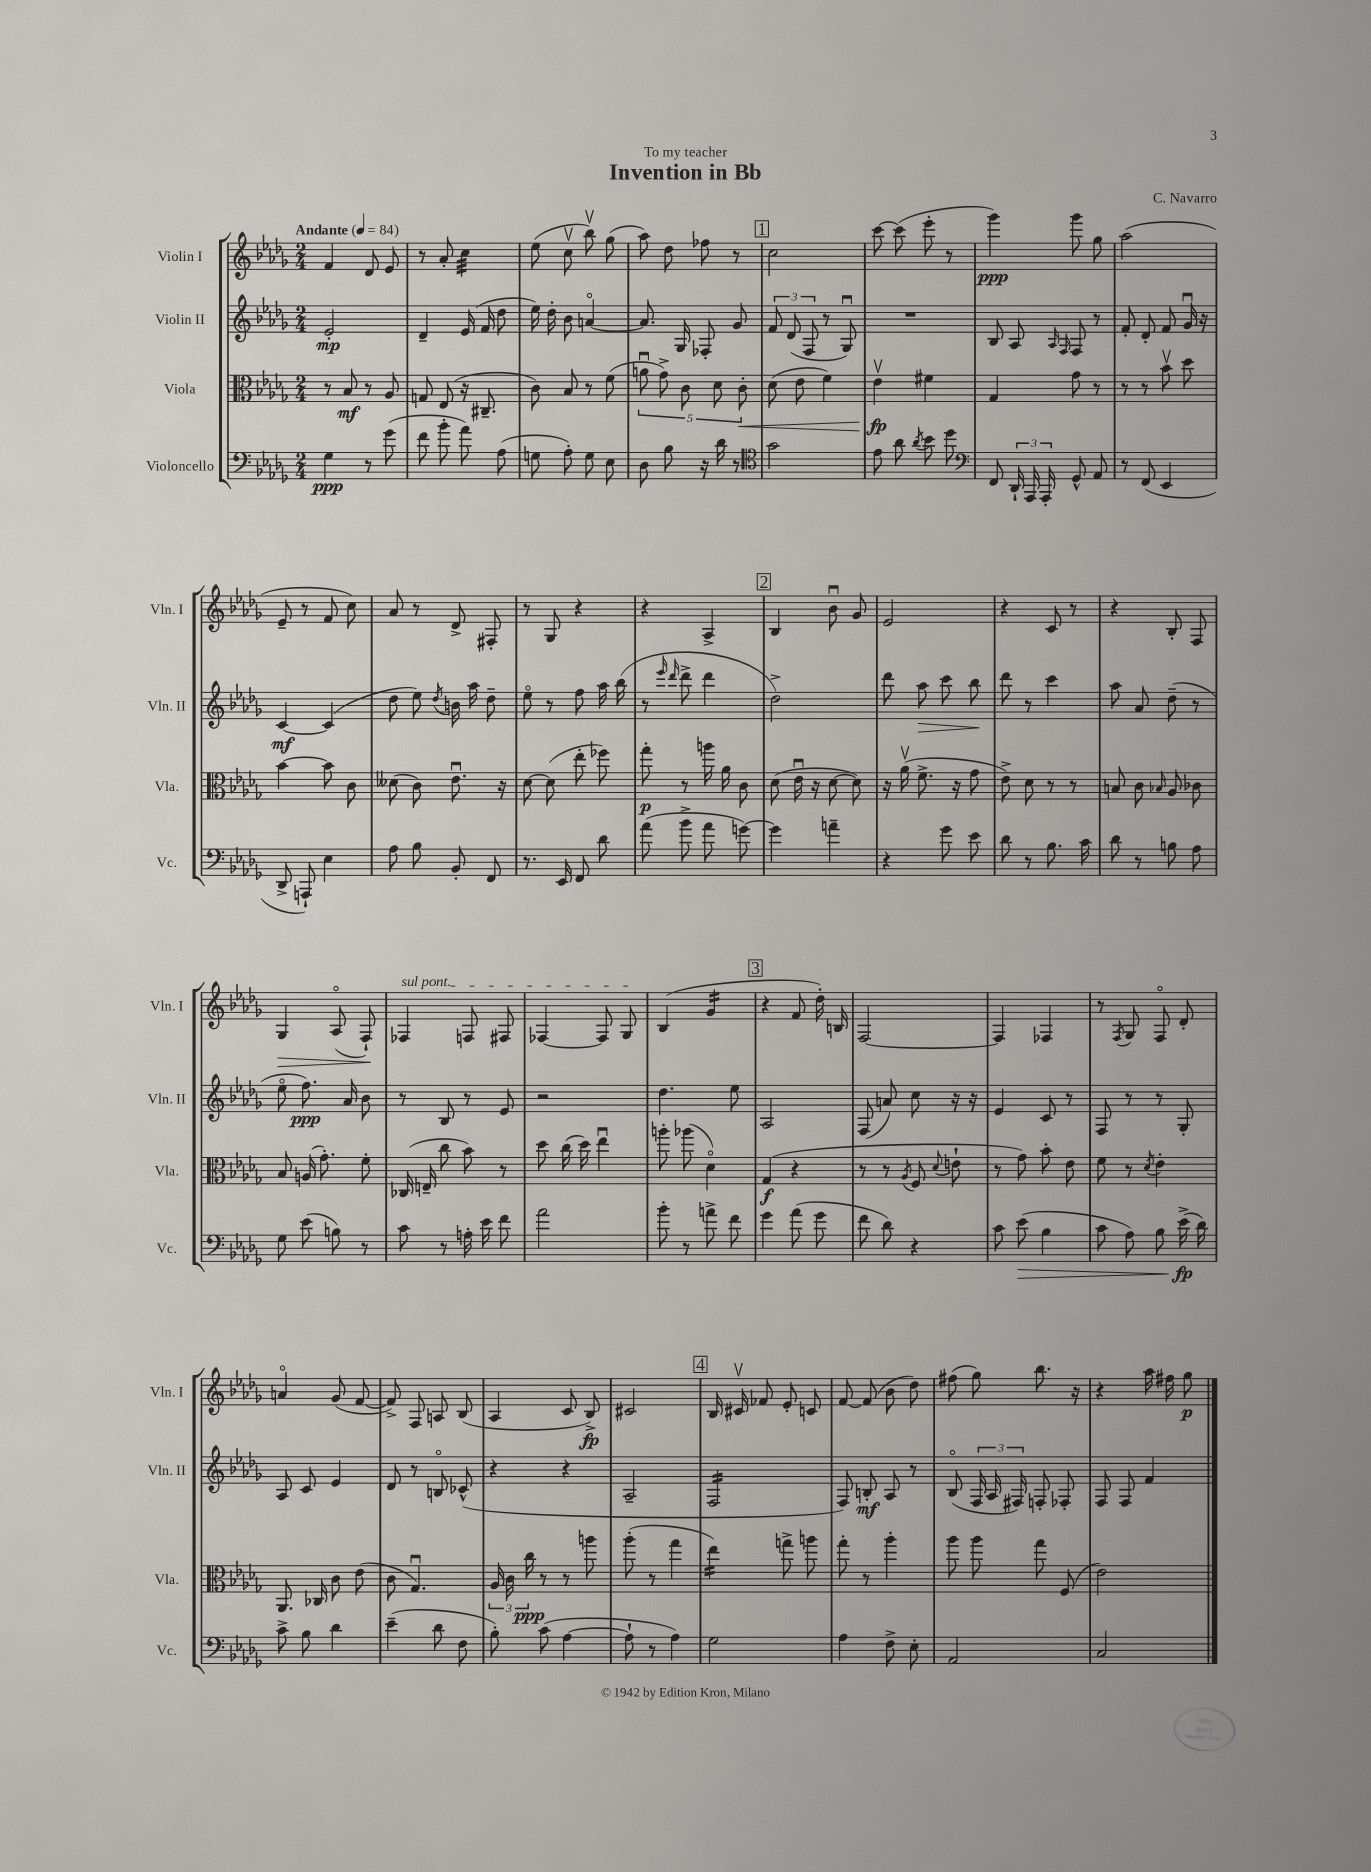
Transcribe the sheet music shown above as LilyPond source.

\header { title = "Invention in Bb" composer = "C. Navarro" dedication = "To my teacher" }
<<
\new StaffGroup <<
\new Staff = "s0" \with { instrumentName = "Violin I" shortInstrumentName = "Vln. I" } {
    \clef treble \key des \major \numericTimeSignature \time 2/4 \tempo "Andante" 4 = 84
    \autoBeamOff f'4 des'8 ees'8 |
    r8 aes'8-. c''4:32 |
    ees''8( c''8\upbow bes''8\upbow) ges''8( |
    aes''8) des''8 fes''8 r8 |
    \mark \markup { \box "1" } c''2 |
    c'''8~ c'''8( ees'''8-. r8 |
    ges'''4\ppp) ges'''8 ges''8 |
    aes''2( |
    ees'8-- r8 f'8 c''8) |
    aes'8 r8 des'8-> fis8-. |
    r8 ges8 r4 |
    r4 aes4-> |
    \mark \markup { \box "2" } bes4 bes'8\downbow ges'8 |
    ees'2 |
    r4 c'8 r8 |
    r4 bes8-. f8 |
    ges4\> aes8\flageolet( f8-!\!) |
    \once \override TextSpanner.bound-details.left.text = \markup { \italic "sul pont." } fes4\startTextSpan f8 fis8 |
    fes4~ fes8 ges8\stopTextSpan |
    bes4( ges'4:16 |
    \mark \markup { \box "3" } r4 f'8 des''16-.) b16 |
    f2~ |
    f4 fes4 |
    r8 \acciaccatura { f8 } ges8 f8\flageolet des'8-. |
    a'4\flageolet ges'8( f'8~ |
    f'8->) f8 a8 bes8( |
    aes4 c'8 bes8->\fp) |
    cis'2 |
    \mark \markup { \box "4" } bes16 cis'16\upbow fes'8 ees'8-. c'8 |
    f'8~ f'8( bes'8 des''8) |
    fis''8( ges''8) bes''8. r16 |
    r4 aes''16 fis''16 ges''8\p \bar "|." |
}
\new Staff = "s1" \with { instrumentName = "Violin II" shortInstrumentName = "Vln. II" } {
    \clef treble \key des \major \numericTimeSignature \time 2/4
    \autoBeamOff ees'2-.\mp |
    des'4-- ees'16( f'16 des''8 |
    ees''16) des''16-. bes'8 a'4~\flageolet |
    a'8. ges16 fes8-. ges'8 |
    \mark \markup { \box "1" } \tuplet 3/2 { f'8 des'8( f8 } r8 ges8\downbow) |
    R2 |
    bes8 aes8 \grace { aes16 f16 } f8 r8 |
    f'8-. des'8-. f'8 ges'16\downbow r16 |
    c'4~\mf c'4( |
    des''8 ees''8) \acciaccatura { des''8 } b'16 aes''16 des''8-- |
    ees''8\flageolet r8 f''8 aes''16 bes''16( |
    r8 \grace { ees'''16 des'''16 } des'''8-> des'''4 |
    \mark \markup { \box "2" } des''2->) |
    des'''8 aes''8\> c'''8 bes''8\! |
    des'''8 r8 c'''4 |
    aes''8 aes'8 des''8--( r8 |
    ees''8\flageolet f''8.\ppp) aes'16 bes'8 |
    r8 bes8 r8 ees'8 |
    r2 |
    des''4. ees''8 |
    \mark \markup { \box "3" } aes2 |
    f8( a'8) c''8 r16 r16 |
    ees'4 c'8 r8 |
    f8 r8 r8 ges8-. |
    aes8 c'8 ees'4 |
    des'8 r8 b8\flageolet ces'8-^( |
    r4 r4 |
    aes2-- |
    \mark \markup { \box "4" } f2:16 |
    f8) b8-.\mf aes8 r8 |
    bes8\flageolet( \tuplet 3/2 { f16 aes16 fis16) } f8-. fes8-. |
    f8 f8 f'4 \bar "|." |
}
\new Staff = "s2" \with { instrumentName = "Viola" shortInstrumentName = "Vla." } {
    \clef alto \key des \major \numericTimeSignature \time 2/4
    \autoBeamOff r8 bes8\mf r8 aes8 |
    g8 ees8( r16 cis8.-- |
    c'8) bes8 r8 f'8( |
    \tuplet 5/4 { a'8\downbow ges'8->) c'8 des'8 c'8-.\< } |
    \mark \markup { \box "1" } des'8( ees'8 f'4) |
    ees'4\upbow\fp\! fis'4 |
    ges4 ges'8 r8 |
    r8 r8 bes'8\upbow des''8 |
    bes'4~ bes'8 c'8 |
    deses'8( c'8) ees'8.\downbow r16 |
    des'8~ des'8( ees''8-. fes''8) |
    ges''8-.\p r8 a''16 aes'16 c'8 |
    \mark \markup { \box "2" } des'8( ees'16\downbow r16 des'8~ des'8) |
    r16 aes'16\upbow( f'8.-> r16 ges'8 |
    ees'8->) des'8 r8 r8 |
    b8 c'8 \grace { bes16 } aes8 ces'8 |
    bes8 a16( ges'8.-.) f'8-. |
    ces16( e16-- c''8 bes'8) r8 |
    des''8 c''16( des''16) ees''4\downbow |
    a''8-. aes''8( des'4\flageolet) |
    \mark \markup { \box "3" } ges4\f( r4 |
    r8 r8 \acciaccatura { aes8 } f8 \appoggiatura { des'8 } e'8-! |
    r8 ges'8) bes'8-. ees'8 |
    f'8 r8 \acciaccatura { des'8 } ees'4-. |
    aes,8. ces16 c'8 ees'8( |
    c'8 ges4.\downbow) |
    \tuplet 3/2 { aes16 c'16 c''16\ppp } r8 r8 a''8 |
    aes''8-.( r8 ges''4 |
    \mark \markup { \box "4" } ees''4:16) g''8-> a''8 |
    ges''8-. r8 aes''4-. |
    aes''8 aes''8 ges''8 f8( |
    ees'2) \bar "|." |
}
\new Staff = "s3" \with { instrumentName = "Violoncello" shortInstrumentName = "Vc." } {
    \clef bass \key des \major \numericTimeSignature \time 2/4
    \autoBeamOff ges4\ppp r8 ges'8( |
    f'8 bes'8-. aes'8) aes8( |
    g8 aes8-.) g8 ees8 |
    des8 bes8 r16 des'16 r8 |
    \mark \markup { \box "1" } \clef tenor ges'2 |
    ees'8 aes'8 \acciaccatura { aes'8 } bes'8 des''8 |
    \clef bass f,8 \tuplet 3/2 { des,16-! aes,,16 aes,,16-. } ges,8-^ aes,8 |
    r8 f,8( ees,4 |
    des,8-> a,,8-!) ees4 |
    aes8 bes8 bes,8-. f,8 |
    r8. ees,16 f,8 des'8 |
    aes'8( bes'8-> aes'8 g'8~) |
    \mark \markup { \box "2" } g'4 a'4-- |
    r4 ges'8 ees'8 |
    des'8 r8 bes8. c'16 |
    des'8 r8 b8 aes8 |
    ges8 ees'8( b8) r8 |
    c'8 r8 a16-. ees'16 f'8 |
    aes'2 |
    bes'8-. r8 a'8-> f'8 |
    \mark \markup { \box "3" } ges'4 aes'8( ges'8 |
    f'8 des'8) r4 |
    c'8 ees'8\>( bes4 |
    c'8 aes8) bes8 ees'16->\fp\!( des'16) |
    c'8-> bes8 des'4 |
    ees'4--( des'8 f8 |
    bes8-.) c'8( aes4~ |
    aes8-! r8 aes4) |
    \mark \markup { \box "4" } ges2 |
    aes4 f8-> ees8-. |
    aes,2 |
    c2 \bar "|." |
}
>>
>>
\layout { \context { \Score \remove "Bar_number_engraver" } }
